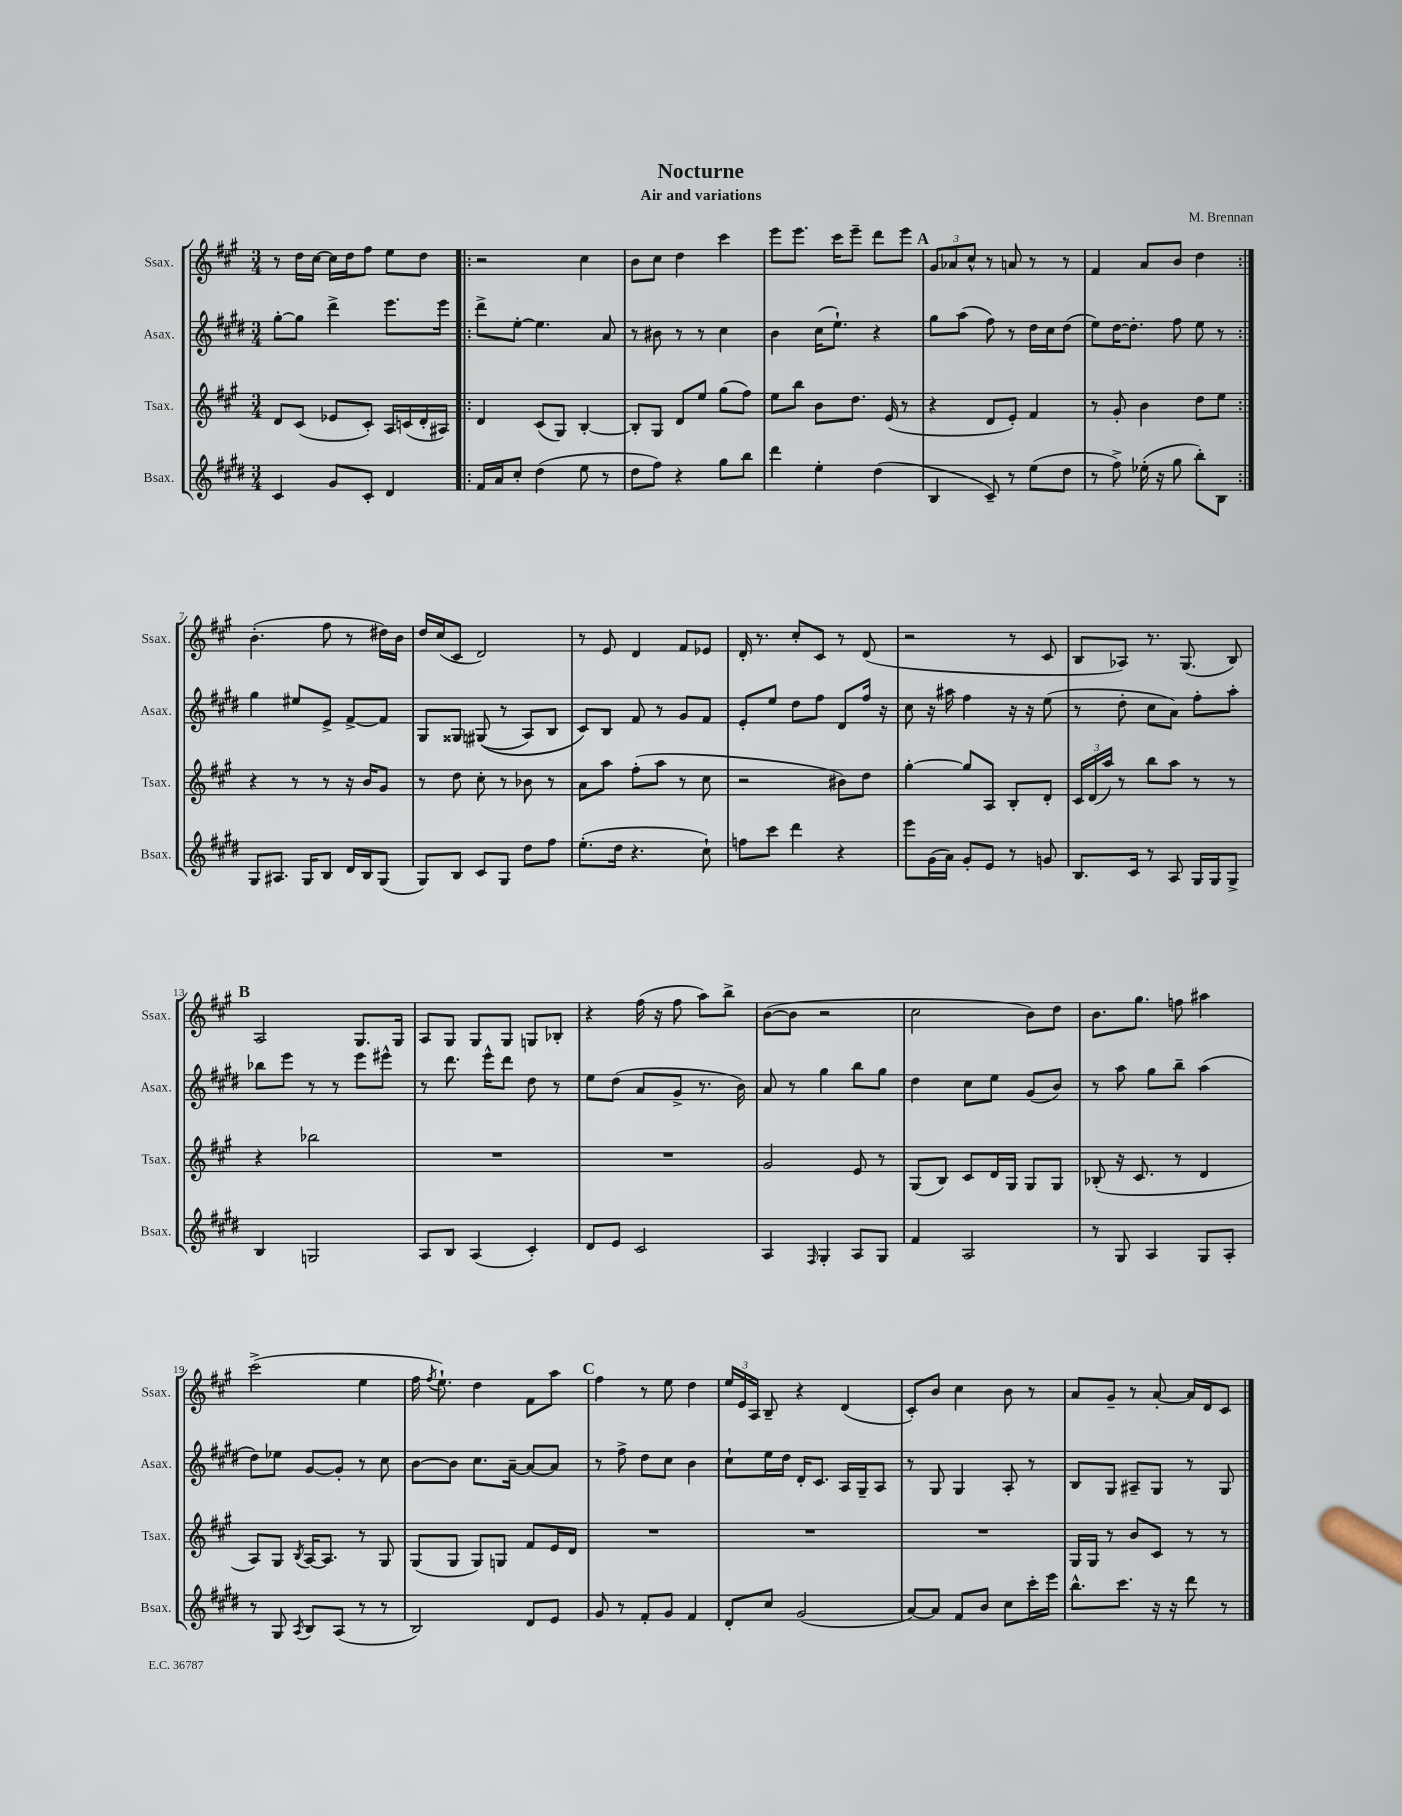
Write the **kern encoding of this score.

**kern	**kern	**kern	**kern
*staff4	*staff3	*staff2	*staff1
*clefG2	*clefG2	*clefG2	*clefG2
*k[f#c#g#d#]	*k[f#c#g#]	*k[f#c#g#d#]	*k[f#c#g#]
*M3/4	*M3/4	*M3/4	*M3/4
4c#/	8d/L	[8gg#'\L	8r
.	(8c#/J	8gg#\]J	16dd\LL
.	.	.	[16cc#\JJ
8g#/L	8e-/L	4ddd#^\	16cc#\]LL
.	.	.	16dd\J
8c#'/J	8c#'/J)	.	8ff#\J
4d#/	16A/LL	8.eee\L	8ee\L
.	(16c/	.	.
.	16d'/	.	8dd\J
.	16A#/JJ)	16eee\Jk	.
=!|:	=!|:	=!|:	=!|:
16f#/LL	4d/	8ddd#^\L	2r
16a/J	.	.	.
8cc#'/J	.	[8ee'\J	.
(4dd#\	(8c#/L	4.ee\]	.
.	8G#/J)	.	.
8ee\	[4B'/	.	4cc#\
8r	.	8a/	.
=	=	=	=
8dd#\L	8B'/]L	8r	8b\L
8ff#\J)	8G#/J	8b#\	8cc#\J
4r	8d/L	8r	4dd\
.	8ee/J	8r	.
8gg#\L	(8gg#\L	4cc#\	4ccc#\
8bb\J	8ff#\J)	.	.
=	=	=	=
4ddd#\	8ee\L	4b\	8eee\L
.	8bb\J	.	8.eee\J
4ee'\	8b\L	(16cc#\LK	.
.	.	8.ee`\J)	16ccc#\LK
.	8.dd\J	.	8eee~\J
(4dd#\	.	4r	8ddd\L
.	(16e/	.	.
.	8r	.	8eee\J
=	=	=	=
4B/	4r	8gg#\L	12g#/L
.	.	.	12a-/
.	.	(8aa\J	.
.	.	.	12cc#^^/J
8c#~/)	8d/L	8ff#\)	8r
8r	8e'/J)	8r	8a/
(8ee\L	4f#/	16dd#\LL	8r
.	.	16cc#\J	.
8dd#\J	.	(8dd#\J	8r
=	=	=	=
8r	8r	8ee\L)	4f#/
8ff#^\)	8g#'/	[16dd#\K	.
.	.	8.dd#'\]J	.
(16ee-'\	4b\	.	8a/L
16r	.	.	.
8gg#\	.	8ff#\	8b/J
8bb'\L)	8dd\L	8ee\	4dd\
8B\J	8ee\J	8r	.
=:|!	=:|!	=:|!	=:|!
8G#/L	4r	4gg#\	(4.b'\
8.A#/J	.	.	.
.	8r	8ee#/L	.
16G#/LK	.	.	.
8B/J	8r	8e^/J	8ff#\
16d#/LL	16r	[8f#^/L	8r
16B/J	16b/LK	.	.
(8G#/J	8g#/J	8f#/]J	16dd#\LL)
.	.	.	16b\JJ
=	=	=	=
8G#/L)	8r	8G#/L	16dd/LL
.	.	.	(16cc#/J
8B/J	8dd\	8G##/J	8c#/J
8c#/L	8cc#'\	&((8G#/	2d/)
8G#/J	8r	8r	.
8dd#\L	8b-\	8A/L)	.
8ff#\J	8r	8B/J	.
=	=	=	=
(8.ee'\L	8a\L	8c#/L&)	8r
.	8aa\J	8B/J	8e/
16dd#\Jk	.	.	.
4.r	(8ff#'\L	8f#/	4d/
.	8aa\J	8r	.
.	8r	8g#/L	8f#/L
8cc#`\)	8cc#\	8f#/J	8e-/J
=	=	=	=
8ff\L	2r	8e'/L	16d'/
.	.	.	8.r
8ccc#\J	.	8ee/J	.
4ddd#\	.	8dd#\L	8cc#'/L
.	.	8ff#\J	8c#/J
4r	8b#\L)	8d#/L	8r
.	8dd\J	16ff#/Jk	(8d/
.	.	16r	.
=	=	=	=
8eee\L	[4gg#'\	8cc#\	2r
(16g#\L	.	16r	.
16a\JJ)	.	16aa#\	.
8g#'/L	8gg#/]L	4ff#\	.
8e/J	8A/J	.	.
8r	8B'/L	16r	8r
.	.	16r	.
8g/	8d'/J	(8ee\	8c#/
=	=	=	=
8.B/L	24c#/LL	8r	8B/L
.	(24d/	.	.
.	24aa/JJ)	.	.
.	8r	8dd#'\	8A-/J)
16c#/Jk	.	.	.
8r	8bb\L	8cc#\L	8.r
8A/	8aa\J	8a\J)	.
.	.	.	(8.G#/
16G#/LL	8r	8ff#'\L	.
16G#/J	.	.	.
8G#^/J	8r	8aa'\J	8B/)
=	=	=	=
4B/	4r	8bb-\L	2A/
.	.	8eee\J	.
2G/	2bb-\	8r	.
.	.	8r	.
.	.	8eee\L	8.G#/L
.	.	8eee#^^\J	.
.	.	.	16G#/Jk
=	=	=	=
8A/L	2.r	8r	8A/L
8B/J	.	8.ddd#\	8G#/J
(4A/	.	.	8G#/L
.	.	16eee^^\LK	.
.	.	8ddd#\J	8G#/J
4c#'/)	.	8dd#\	8G/L
.	.	8r	8B-'/J
=	=	=	=
8d#/L	2.r	8ee\L	4r
8e/J	.	(8dd#\J	.
2c#/	.	8a/L	(16ff#\
.	.	.	16r
.	.	8g#^/J	8ff#\
.	.	8.r	8aa\L)
.	.	.	8bb^\J
.	.	16b\)	.
=	=	=	=
4A/	2g#/	8a/	([8b\L
.	.	8r	8b\]J
16qqF#/	.	.	.
4G#'/	.	4gg#\	2r
8A/L	8e/	8bb\L	.
8G#/J	8r	8gg#\J	.
=	=	=	=
4f#/	(8G#/L	4dd#\	2cc#\
.	8B/J)	.	.
2A/	8c#/L	8cc#\L	.
.	16d/L	8ee\J	.
.	16G#/JJ	.	.
.	8G#/L	(8g#/L	8b\L)
.	8G#/J	8b/J)	8dd\J
=	=	=	=
8r	(8B-'/	8r	8.b\L
8G#/	16r	8aa\	.
.	8.c#/	.	8.gg#\J
4A/	.	8gg#\L	.
.	8r	8bb~\J	8ff\
8G#/L	4d/	(4aa\	4aa#\
8A'/J	.	.	.
=	=	=	=
8r	8A/L)	8dd#\L)	(2ccc#^\
8G#/	8G#/J	8ee-\J	.
8qA/	8qB/	.	.
8B/L	[16A/LK	[8g#/L	.
.	8.A/]J	.	.
(8A/J	.	8g#'/]J	.
8r	8r	8r	4ee\
8r	8G#/	8cc#\	.
=	=	=	=
2B/)	(8G#/L	[8b\L	16ff#\
.	.	.	8qff#/
.	.	.	8.ee`\)
.	8G#/J	8b\]J	.
.	8G#/L)	8.cc#\L	4dd\
.	8G/J	.	.
.	.	[16a~\Jk	.
8d#/L	8f#/L	8a/_L	8f#\L
8e/J	16e/L	8a/]J	8aa\J
.	16d/JJ	.	.
=	=	=	=
8g#/	2.r	8r	4ff#\
8r	.	8ff#^\	.
8f#'/L	.	8dd#\L	8r
8g#/J	.	8cc#\J	8ee\
4f#/	.	4b\	4dd\
=	=	=	=
8d#'/L	2.r	8cc#`\L	24ee/LL
.	.	.	24e/
.	.	.	24A/JJ
8cc#/J	.	16ee\L	8B~/
.	.	16dd#\JJ	.
(2g#/	.	16d#'/LK	4r
.	.	8.c#/J	.
.	.	16A/LL	(4d/
.	.	16G#~/J	.
.	.	8A/J	.
=	=	=	=
[8a/L)	2.r	8r	8c#'/L)
8a/]J	.	8G#/	8b/J
8f#/L	.	4G#/	4cc#\
8b/J	.	.	.
8cc#\L	.	8A'/	8b\
16ccc#'\L	.	8r	8r
16eee\JJ	.	.	.
=	=	=	=
8.bb^^\L	16G#/LL	8B/L	8a/L
.	16G#/JJ	.	.
.	8r	8G#/J	8g#~/J
8.ccc#\J	.	.	.
.	8b/L	8A#~/L	8r
16r	8c#/J	8G#/J	[8a'/
16r	.	.	.
8ddd#\	8r	8r	16a/]LL
.	.	.	16d/J
8r	8r	8G#/	8c#/J
==	==	==	==
*-	*-	*-	*-
